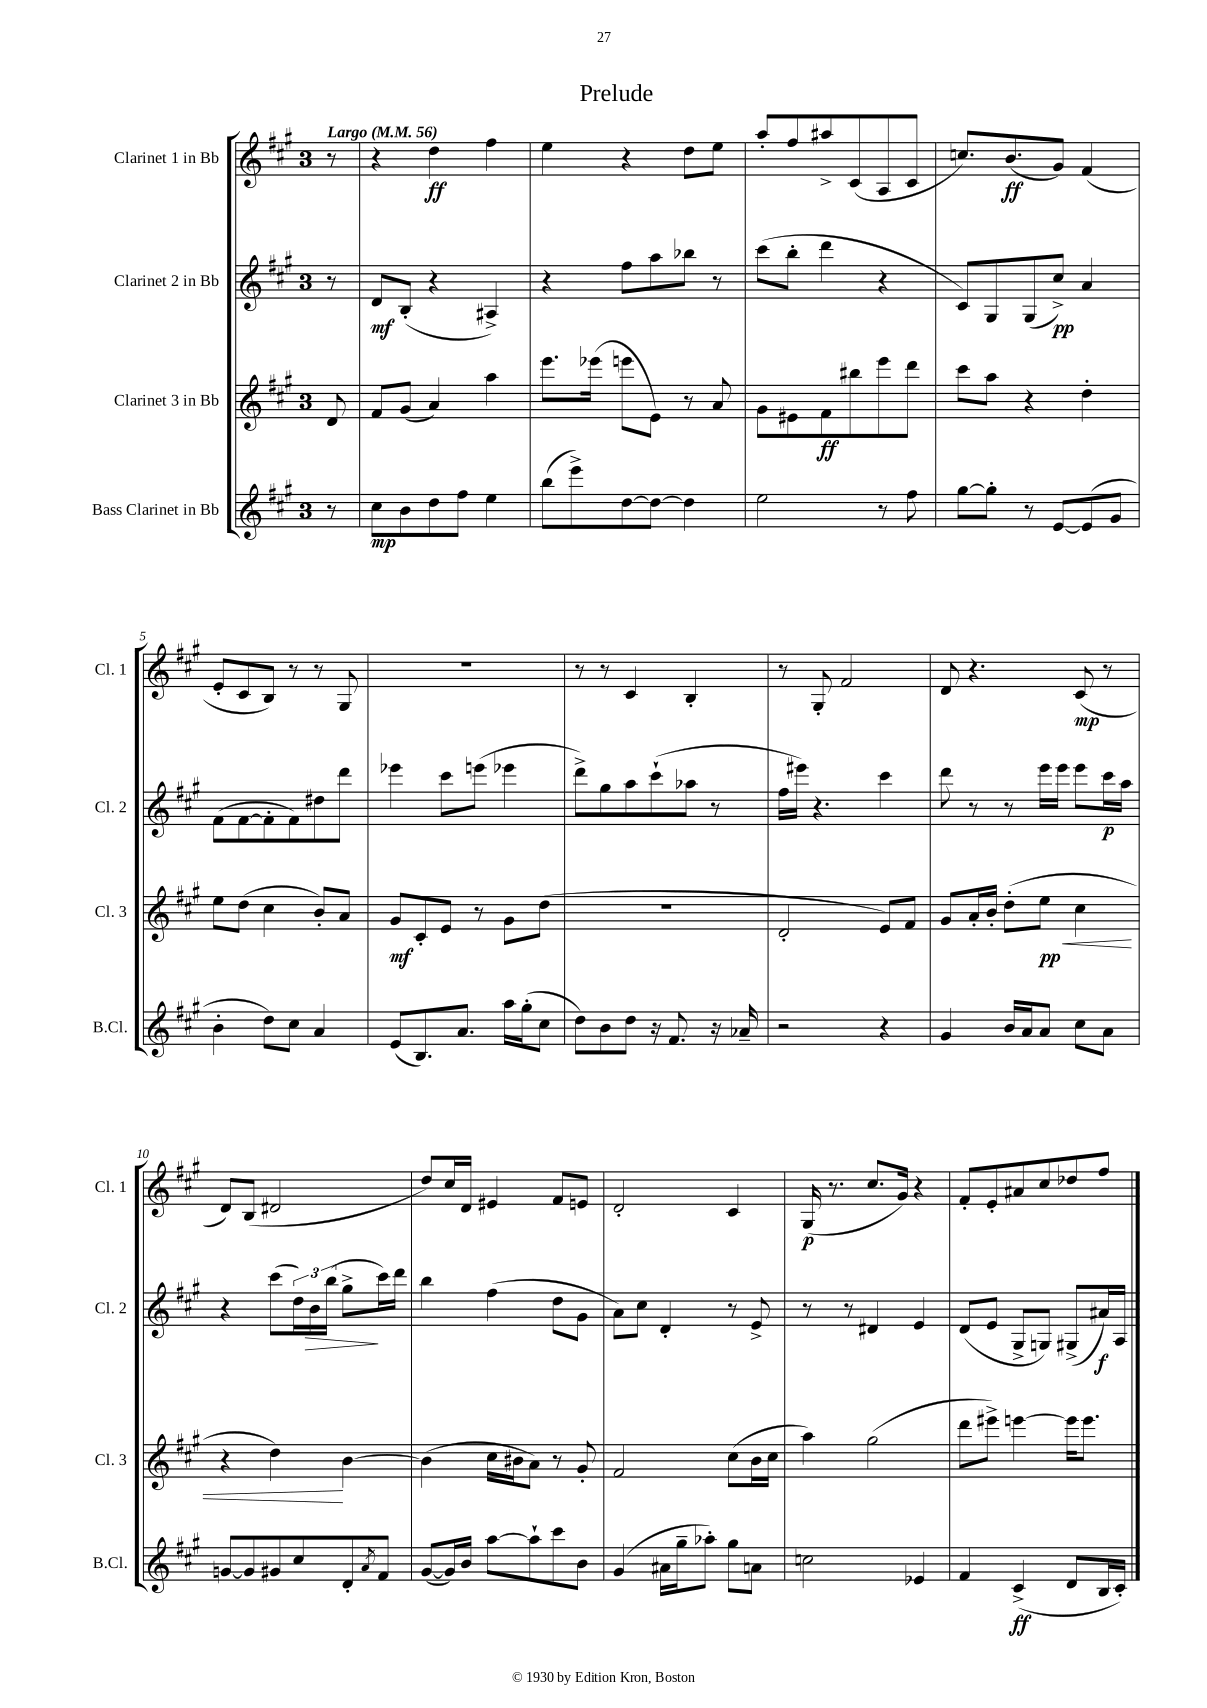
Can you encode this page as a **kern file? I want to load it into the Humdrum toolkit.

**kern	**kern	**kern	**kern
*staff4	*staff3	*staff2	*staff1
*clefG2	*clefG2	*clefG2	*clefG2
*k[f#c#g#]	*k[f#c#g#]	*k[f#c#g#]	*k[f#c#g#]
*M3/4	*M3/4	*M3/4	*M3/4
*MM56	*MM56	*MM56	*MM56
8r	8d/	8r	8r
=	=	=	=
8cc#\L	8f#/L	8d/L	4r
8b\	(8g#/J	(8B'/J	.
8dd\	4a/)	4r	4dd\
8ff#\J	.	.	.
4ee\	4aa\	4A#^/)	4ff#\
=	=	=	=
(8bb\L	8.eee\L	4r	4ee\
8eee^\)	.	.	.
.	(16eee-\Jk	.	.
[8dd\	8eee\L	8ff#\L	4r
8dd\_J	8e\J)	8aa\	.
4dd\]	8r	8bb-\J	8dd\L
.	8a/	8r	8ee\J
=	=	=	=
2ee\	8g#\L	(8ccc#\L	8aa'/L
.	8e#\	8bb'\J	8ff#/
.	8f#\	4ddd\	8aa#^/
.	8bb#\	.	(8c#/
8r	8eee\	4r	8A/
8ff#\	8ddd\J	.	8c#/J
=	=	=	=
[8gg#\L	8ccc#\L	8c#/L)	8.cc/L)
8gg#'\]J	8aa\J	8G#/	.
.	.	.	(8.b/
8r	4r	(8G#/	.
[8e/L	.	8cc#^/J)	8g#/J)
(8e/]	4dd'\	4a/	(4f#/
8g#/J	.	.	.
=	=	=	=
4b'\	8ee\L	(8f#\L	8e'/L
.	(8dd\J	[8f#\	8c#/
8dd\L)	4cc#\	8f#'\]	8B/J)
8cc#\J	.	8f#\)	8r
4a/	8b'/L)	8dd#\	8r
.	8a/J	8ddd\J	8G#/
=	=	=	=
(8e/L	8g#/L	4eee-\	2.r
8.B/)	8c#'/	.	.
.	8e/J	8ccc#\L	.
8.a/J	.	.	.
.	8r	(8eee\J	.
16aa\LL	8g#\L	4eee-\	.
(16gg#'\J	.	.	.
8cc#\J	(8dd\J	.	.
=	=	=	=
8dd\L)	2.r	8ddd^\L)	8r
8b\	.	8gg#\	8r
8dd\J	.	8aa\	4c#/
16r	.	(8ccc#`\	.
8.f#/	.	.	.
.	.	8aa-\J	4B'/
16r	.	8r	.
16a-~/	.	.	.
=	=	=	=
2r	2d'/	16ff#\LL	8r
.	.	16eee#\JJ)	.
.	.	4.r	8G#'/
.	.	.	2f#/
4r	8e/L)	4ccc#\	.
.	8f#/J	.	.
=	=	=	=
4g#/	8g#/L	8ddd\	8d/
.	16a'/L	8r	4.r
.	16b'/JJ	.	.
16b/LL	(8dd'\L	8r	.
16a/J	.	.	.
8a/J	8ee\J	16eee\LL	.
.	.	16eee\JJ	.
8cc#\L	4cc#\	8eee\L	(8c#/
8a\J	.	16ccc#\L	8r
.	.	16aa\JJ	.
=	=	=	=
[8g/L	4r	4r	8d/L)
8g/]	.	.	(8B/J
8g#/	4dd\)	(8ccc#\L	2d#/
8cc#/	.	24dd\L)	.
.	.	24b\	.
.	.	(24bb\JJ	.
8d'/	[4b\	8gg#^\L	.
8qa/	.	.	.
8f#/J	.	16ccc#\L)	.
.	.	16ddd\JJ	.
=	=	=	=
([8g#/L	(4b\]	4bb\	8dd/L)
16g#/]L)	.	.	16cc#/L
16b/JJ	.	.	16d/JJ
[8aa\L	16cc#\LL	(4ff#\	4e#/
.	16b#\J	.	.
8aa`\]	8a\J)	.	.
8ccc#\	8r	8dd\L	8f#/L
8b\J	8g#'/	8g#\J	8e/J
=	=	=	=
(4g#/	2f#/	8a\L)	2d'/
.	.	8cc#\J	.
16a#\LL	.	4d'/	.
16gg#~\J	.	.	.
8aa-'\J)	.	.	.
8gg#\L	(8cc#\L	8r	4c#/
8a\J	16b\L	8e^/	.
.	16cc#\JJ	.	.
=	=	=	=
2cc\	4aa\)	8r	(16G#/
.	.	.	8.r
.	.	8r	.
.	(2gg#\	4d#/	8.cc#/L
.	.	.	16g#/Jk)
4e-/	.	4e/	4r
=	=	=	=
4f#/	8ddd\L	(8d/L	8f#'/L
.	8eee#^\J)	8e/J	8e'/
(4c#^/	[4eee\	8G#^/L	8a#/
.	.	8G/J)	8cc#/
8d/L	16eee\]LK	(8G#^/L	8dd-/
.	8.eee\J	.	.
16B/L	.	16a#/L)	8ff#/J
16c#'/JJ)	.	16A/JJ	.
==	==	==	==
*-	*-	*-	*-
